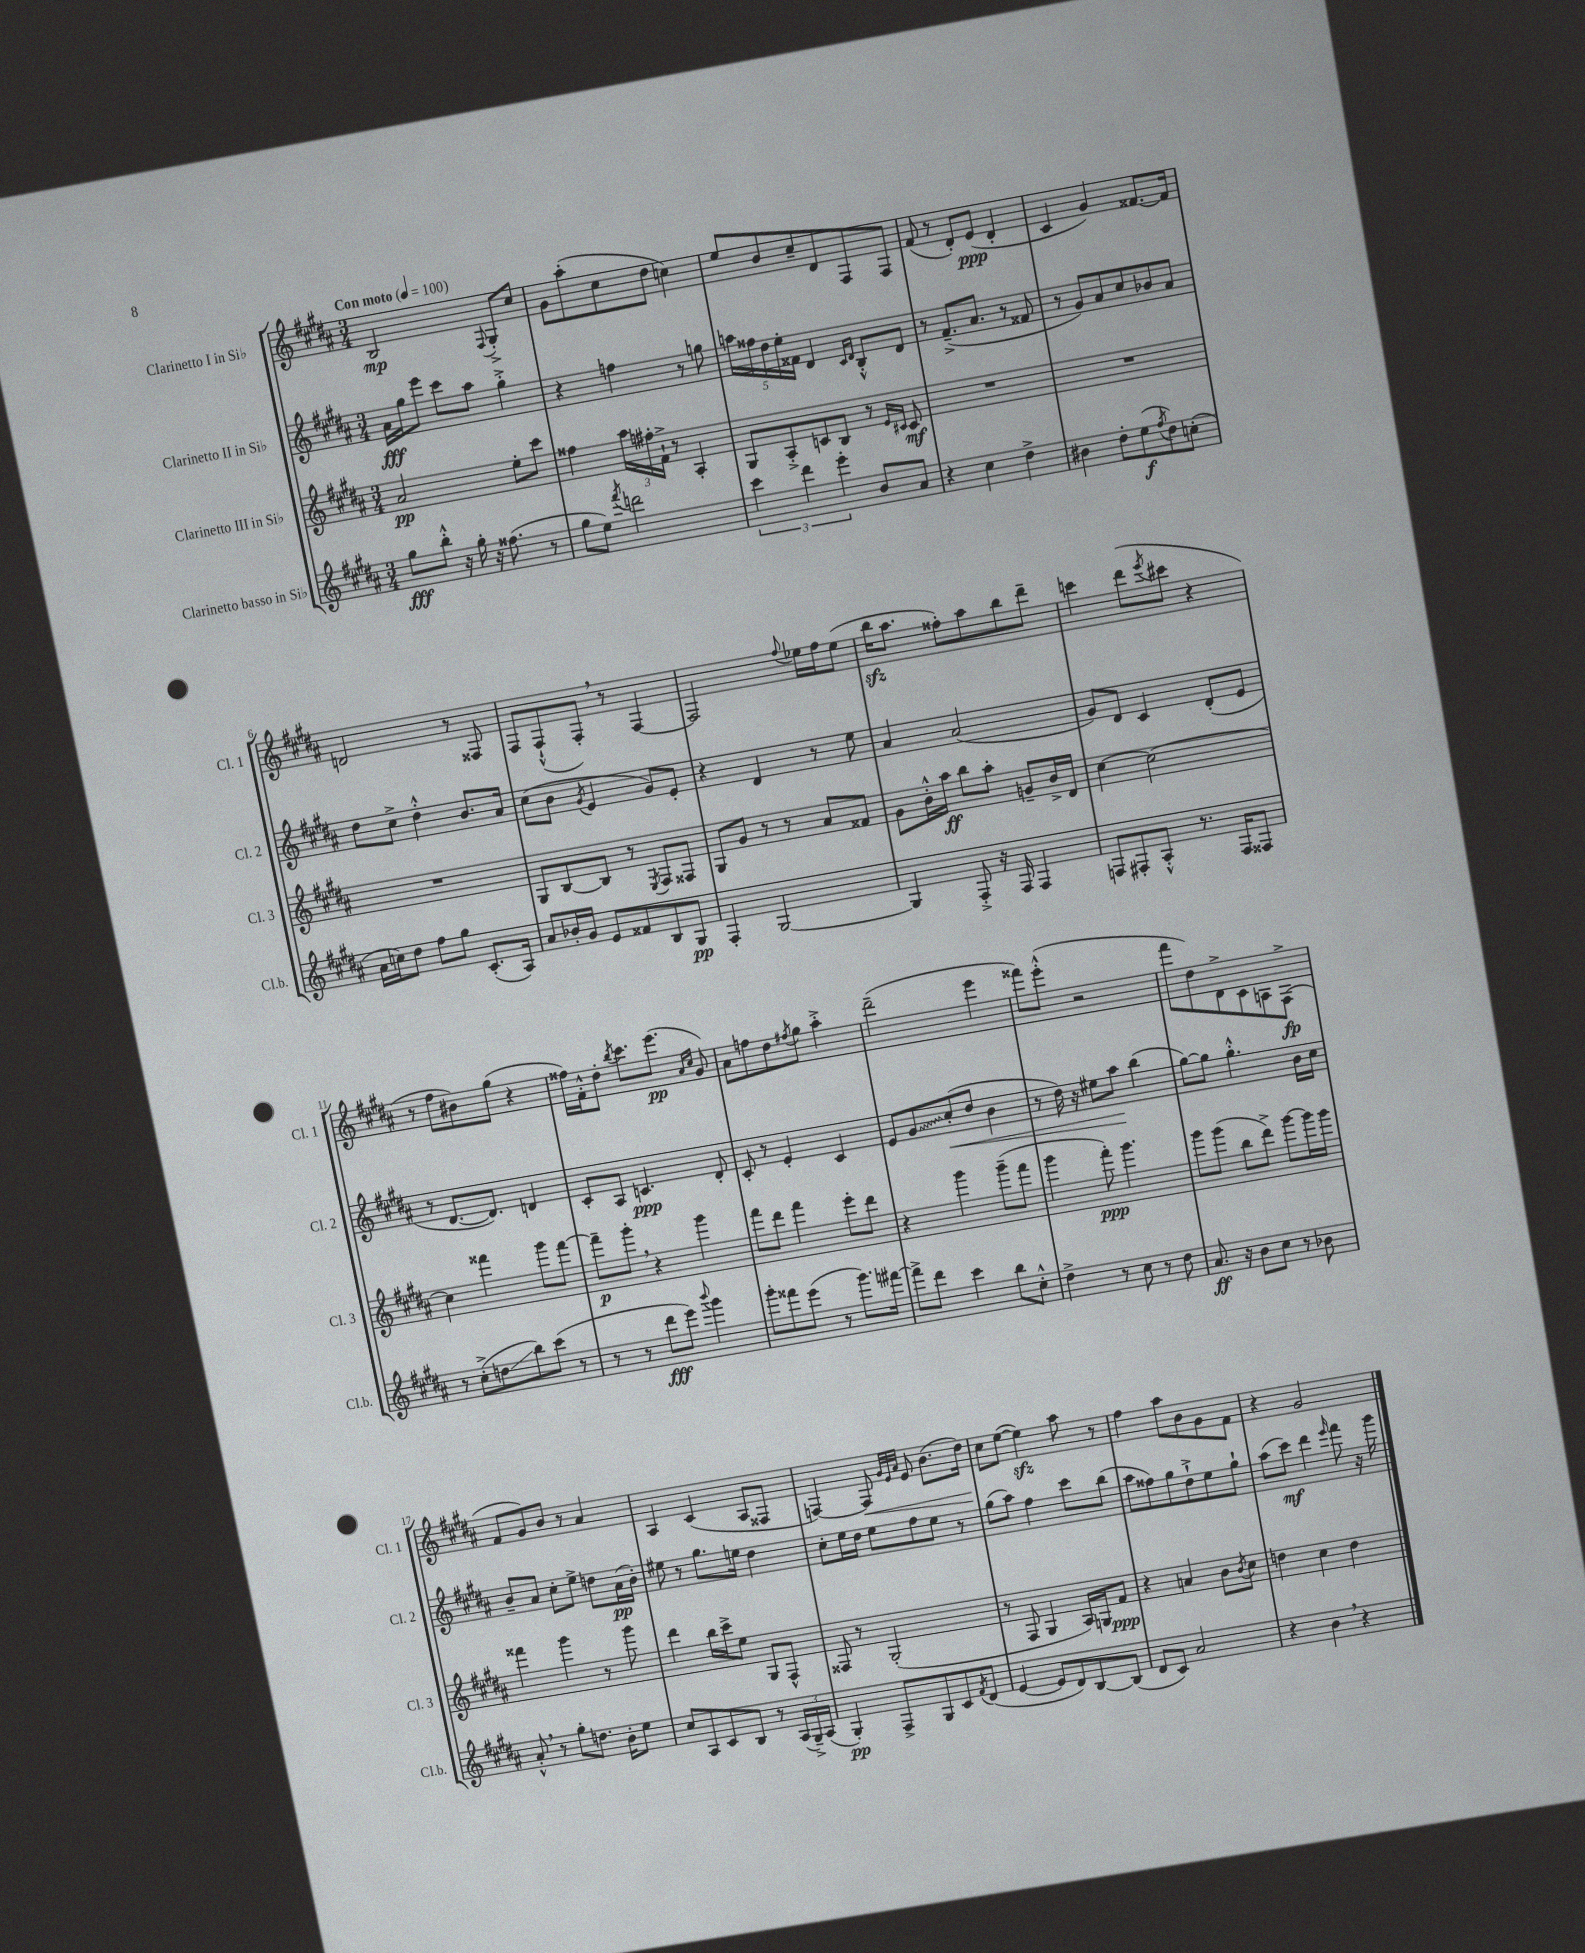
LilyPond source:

<<
\new StaffGroup <<
\new Staff = "s0" \with { instrumentName = "Clarinetto I in Sib" shortInstrumentName = "Cl. 1" } {
    \clef treble \key b \major \numericTimeSignature \time 3/4 \tempo "Con moto" 4 = 100
    b2\mp \appoggiatura { fis8 } gis8-.-> cis''8 |
    gis'8 ais''8-.( cis''8 dis''8 c''4) |
    e''8 b'8 cis''8-- dis'8 fis8 fis8 |
    fis'8( r8 dis'8-.) e'8\ppp( dis'4-. |
    cis'4 gis'4) fisis'8.~ fisis'16 |
    d'2 r8 fisis8 |
    fis8 fis8-!-^( fis8-.) \breathe r8 fis4~ |
    fis2 \appoggiatura { fis''8 } ees''16 fis''16 ees''8( |
    b''16\sfz ais''8. fisis''8-.) ais''8 b''8 dis'''8-- |
    c'''4 dis'''8( \acciaccatura { e'''8 } cis'''8 r4 |
    r8 fis''8 bis'8) gis''8( r4 |
    fisis''16) fis'16-.-^ dis''8-. \acciaccatura { b''8 } cis'''8. e'''8.\pp( \grace { ais'16 cis''16 } gis'8) |
    ais'8 f''8 dis''8 \acciaccatura { fis''8 } gis''8 ais''4-.-> |
    dis'''2--( e'''4 |
    fisis'''8) e'''8-.-^( r2 |
    fis'''8 dis''8) dis'8-> cis'8 a8 fis8->\fp( |
    fis'8 gis'8) b'8 r8 ais'4 |
    ais4 cis'4( ais8 fisis8 |
    f4~) f8\< \grace { gis'32 e'32 ais'32 } e'8 b'8.( dis''16) |
    cis''8\! e''8~( e''4\sfz) ais''8 r8 |
    fis''4 ais''8 b'8 gis'8 fis'8 |
    r4 gis'2 \bar "|." |
}
\new Staff = "s1" \with { instrumentName = "Clarinetto II in Sib" shortInstrumentName = "Cl. 2" } {
    \clef treble \key b \major \numericTimeSignature \time 3/4
    ais'16\fff gis''16 e'''8 cis'''8 ais''8 gis''4-.-> |
    r4 f''4 r8 g''8 |
    \tuplet 5/4 { a''16 fisis''16 dis''16 e''16-. fisis'16 } dis'4 \grace { cis'16 dis'16 } b8-.-^ dis'8 |
    r8 fis'8.--->( ais'8. r8 fisis'8 |
    r8 gis'8) ais'8 cis''8 bes'8 ais'8 |
    dis''8 cis''8-> dis''4-.-^ b'8. ais'16 |
    cis''8( b'8 \acciaccatura { gis'8 } e'4 gis'8) e'8-. |
    r4 dis'4 r8 e''8 |
    ais'4 ais'2( |
    gis'8) dis'8 cis'4 dis'8-.( e'8 |
    r8 dis'8.~ dis'8.) d'4 |
    cis'8-. ais8 c'4.\ppp dis'8-. |
    cis'8-. r8 e'4-. cis'4 |
    e'8 \once \override Glissando.style = #'zigzag gis'8\glissando cis''8-.\<( dis''8 b'4 |
    r8 dis''16) r16 eis''8 ais''8\! b''4( |
    gis''8~) gis''8 gis''4.-.-^ b'16 cis''16 |
    b'8-- ais'8 cis''8-. e''8-> d''8 ais'16\pp( b'16-.) |
    eis''8 r8 gis''8. e''16 dis''4 |
    cis''8-. e''16 dis''16 e''8 fis''8 e''8 r8 |
    gis''8( ais''8) fis''4 cis'''8 b''8( |
    ais''8 fisis''8) gis''8 dis''8-!-> e''8 gis''8-! |
    ais''8( cis'''8\mf) dis'''4 \grace { e'''16 } fis'''8 r16 gis'''16 \bar "|." |
}
\new Staff = "s2" \with { instrumentName = "Clarinetto III in Sib" shortInstrumentName = "Cl. 3" } {
    \clef treble \key b \major \numericTimeSignature \time 3/4
    ais'2\pp e''8-. cis'''8 |
    fisis''4 \tuplet 3/2 { ais''16 fis''16-. fis'16-!-> } r8 ais4-. |
    gis8 ais8-.-> c'8 b8 r8 \grace { e'16 cis'16 } cis'8\mf |
    R2. |
    R2. |
    R2. |
    gis8 b8~ b8 r8 \acciaccatura { e8 } fis8 fisis8 |
    gis8 gis'8 r8 r8 ais'8 fisis'8 |
    gis'8 b'16-.-^ ais''16\ff b''8 ais''8-. g'8-- b'16-> dis'16 |
    cis''4~ cis''2~ |
    cis''4 fisis'''4 gis'''8 fisis'''8~ |
    fisis'''8--\p gis'''8-. \breathe r4 gis'''4 |
    fis'''8 dis'''8 fis'''4 e'''8-. dis'''8 |
    r4 gis'''4 gis'''8--( fis'''8 |
    gis'''4 fis'''8-.\ppp) gis'''4. |
    gis'''8 gis'''8( b''8 dis'''8->) gis'''8~ gis'''16 gis'''16 |
    fisis'''4 gis'''4 r8 gis'''8 |
    dis'''4 b''16 cis'''16-> e''8 gis8 fis8-^ |
    fisis8 r8 gis2-.( |
    r8 fis8 gis4 ais16) g16 fis'8\ppp |
    r4 a'4 b'8 \acciaccatura { b'8 } cis''8 |
    d''4 cis''4 d''4 \bar "|." |
}
\new Staff = "s3" \with { instrumentName = "Clarinetto basso in Sib" shortInstrumentName = "Cl.b." } {
    \clef treble \key b \major \numericTimeSignature \time 3/4
    gis''8\fff b''8-.-^ r16 gis''16-. r16 fisis''8.( r8 |
    gis''8 e''8) \acciaccatura { fis'''8 } d'''2 |
    \tuplet 3/2 { cis'''4 dis'''4 e'''4-. } b'8 ais'8 |
    r4 cis''4 dis''4-> |
    bis'4 dis''8-. e''8\f( \acciaccatura { fis''8 } dis''8) c''8-.( |
    ais'16 c''16) dis''8 fis''8 gis''8 cis'8.-.( ais16) |
    ais'8 bes'16-. gis'16 e'8 fisis'8 b8 gis8\pp |
    fis4-. gis2~ |
    gis4 fis8-.-> r16 fis16 fis4 |
    f8 fis8-. ais8-.-^ r8. fis16 fisis8 |
    r8 cis''8-.->( d''8\glissando b''8) cis'''8( r8 |
    r8 r8 dis'''8\fff e'''8) \appoggiatura { b'''8 } gis'''4 |
    gis'''8-. fisis'''8 e'''8( r8 gis'''8.) fis'''16~ |
    fis'''8-> dis'''8 cis'''4 b''8 cis''8-.-^ |
    dis''4-> r8 cis''8 r8 dis''8 |
    ais'8.\ff r16 b'8 cis''8 r8 bes'8 |
    ais'8-.-^ \breathe r8 gis''8-. d''8. b'16-. e''8 |
    cis''8 ais8 cis'8 b8 r8 \tuplet 3/2 { ais16( gis16--->) ais16( } |
    gis4-.\pp) fis8-> gis8 cis'8 \acciaccatura { fis'8 } dis'8( |
    e'4~ e'8 dis'8) b8~ b8( |
    dis'8 cis'8) ais'2 |
    r4 b'4 \breathe r4 \bar "|." |
}
>>
>>
